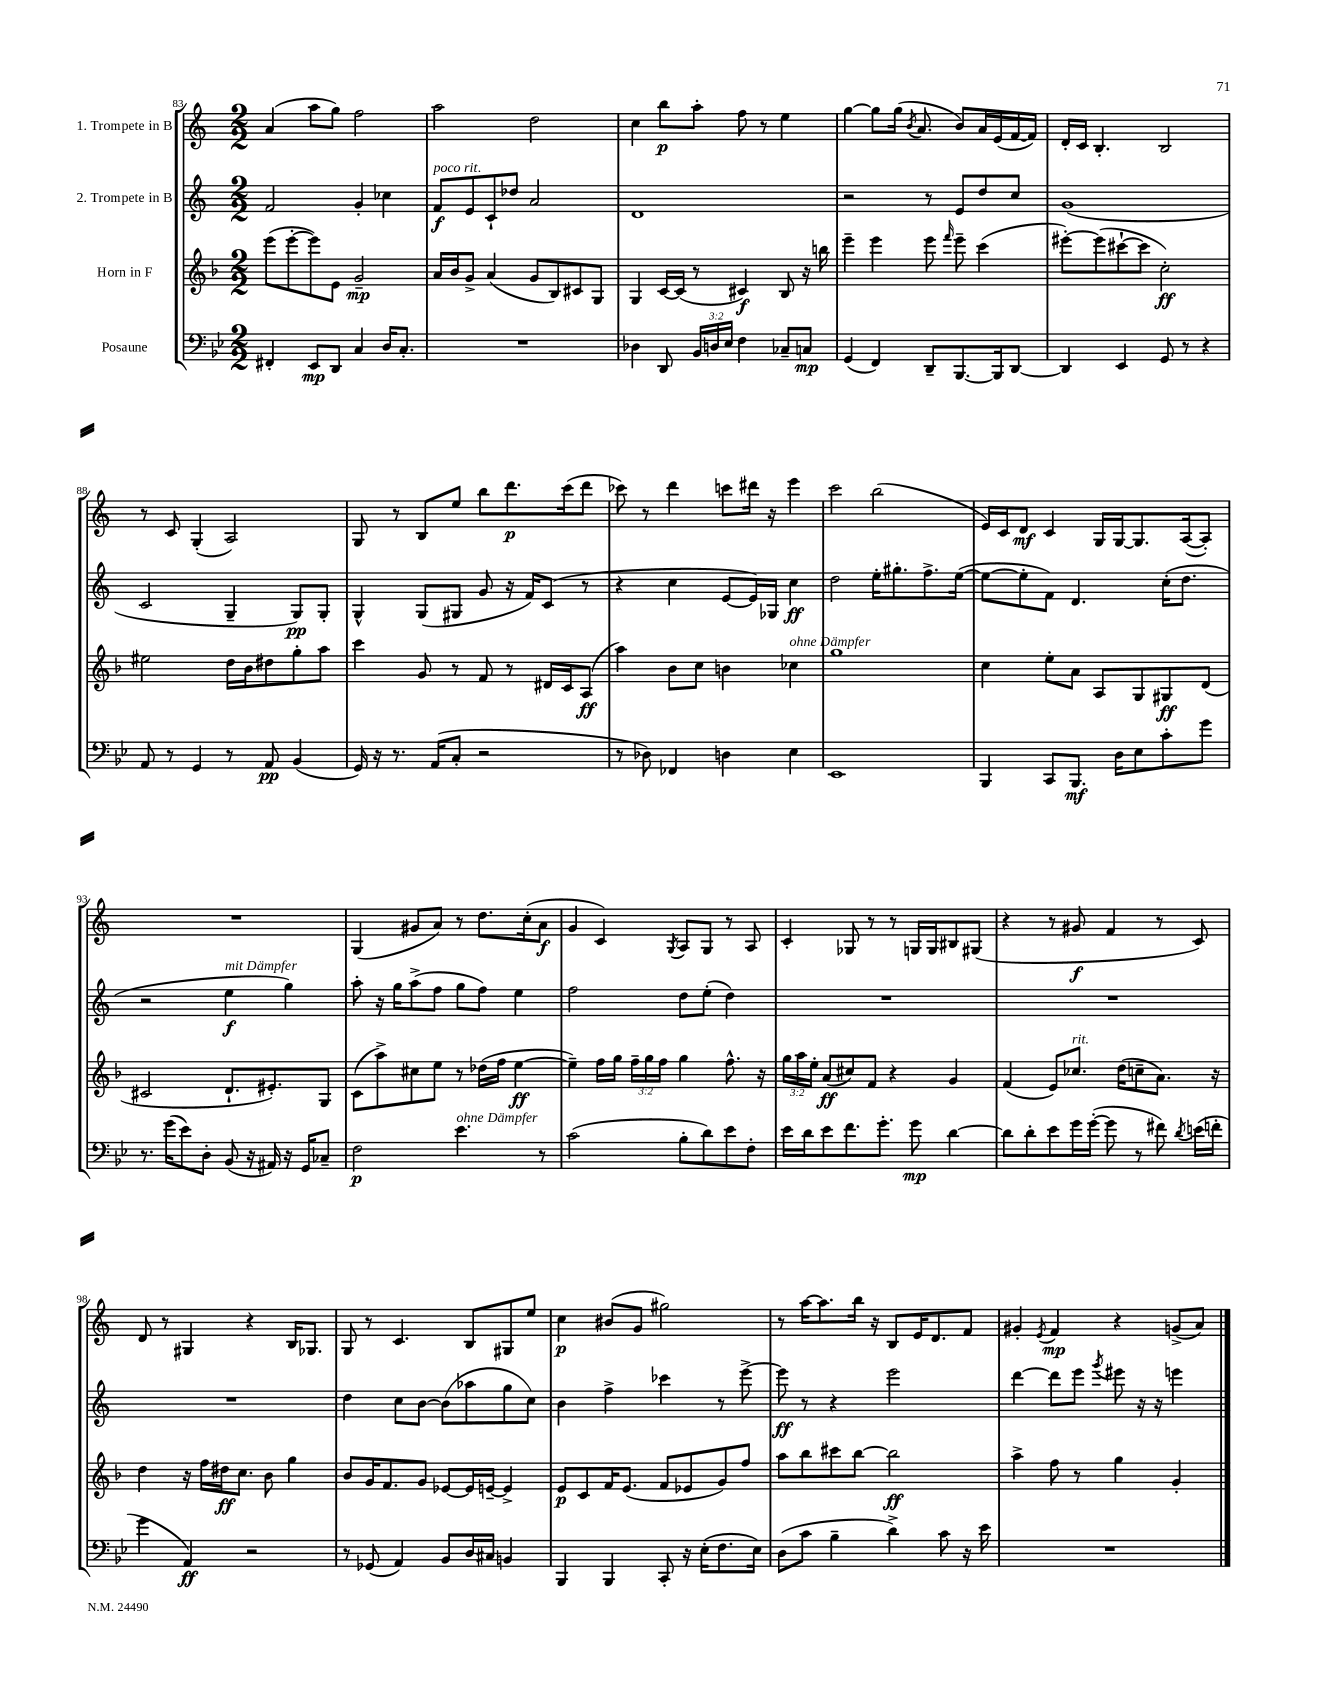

**kern	**dynam	**kern	**dynam	**kern	**dynam	**kern	**dynam
*part4	*part4	*part3	*part3	*part2	*part2	*part1	*part1
*staff4	*staff4	*staff3	*staff3	*staff2	*staff2	*staff1	*staff1
*I"Posaune	*	*I"Horn in F	*	*I"2. Trompete in B	*	*I"1. Trompete in B	*
*clefF4	*	*clefG2	*	*clefG2	*	*clefG2	*
*k[b-e-]	*	*k[b-]	*	*k[]	*	*k[]	*
*M2/2	*	*M2/2	*	*M2/2	*	*M2/2	*
=83	=83	=83	=83	=83	=83	=83	=83
4FF#X'/	.	(8eee\L	.	2f/	.	(4a/	.
.	.	[8eee'\	.	.	.	.	.
8EE-/L	mp	8eee\])	.	.	.	8aa\L	.
8DD/J	.	8e\J	.	.	.	8gg\J)	.
4C/	.	2g~/	mp	4g'/	.	2ff\	.
16D/KL	.	.	.	4cc-X\	.	.	.
8.C'/J	.	.	.	.	.	.	.
=84	=84	=84	=84	=84	=84	=84	=84
!	!	!	!	!LO:TX:a:i:t=poco rit.	!	!	!
1r	.	16a/LL	.	8f/L	f	2aa\	.
.	.	16b-/J	.	.	.	.	.
.	.	8g^/J	.	8e/	.	.	.
.	.	(4a/	.	8c`/	.	.	.
.	.	.	.	8dd-X/J	.	.	.
.	.	8g/L	.	2a/	.	2dd\	.
.	.	8B-/)	.	.	.	.	.
.	.	8c#X/	.	.	.	.	.
.	.	8G/J	.	.	.	.	.
=85	=85	=85	=85	=85	=85	=85	=85
4D-X\	.	4G/	.	1d	.	4cc\	.
8DD/	.	[16c/LL	.	.	.	8bb\L	p
.	.	(16c/JJ]	.	.	.	.	.
24BB-/LL	.	8r	.	.	.	8aa'\J	.
24Dn/	.	.	.	.	.	.	.
24E-/JJ	.	.	.	.	.	.	.
4F\	.	4c#X/)	f	.	.	8ff\	.
.	.	.	.	.	.	8r	.
8C-X~/L	.	8B-/	.	.	.	4ee\	.
8Cn/J	mp	16r	.	.	.	.	.
.	.	16bbn\	.	.	.	.	.
=86	=86	=86	=86	=86	=86	=86	=86
(4GG/	.	4eee~\	.	2r	.	[4gg\	.
4FF/)	.	4eee\	.	.	.	8gg\L]	.
.	.	.	.	.	.	(16gg\Jk	.
.	.	.	.	.	.	8qb/	.
.	.	.	.	.	.	8.a/	.
8DD~/L	.	8eee\	.	8r	.	.	.
.	.	16qqfff/	.	.	.	.	.
[8.BBB-/	.	8eee~\	.	8e/L	.	8b/L)	.
.	.	(4ccc\	.	8dd/	.	16a/L	.
16BBB-/k]	.	.	.	.	.	(16e/	.
[8DD/J	.	.	.	8cc/J	.	[16f/	.
.	.	.	.	.	.	16f/JJ])	.
=87	=87	=87	=87	=87	=87	=87	=87
4DD/]	.	[8eee#X'\L)	.	(1g	.	16d'/LL	.
.	.	.	.	.	.	16c/JJ	.
.	.	(8eee#\]	.	.	.	4.B'/	.
4EE-/	.	[8ccc#X`\	.	.	.	.	.
.	.	8ccc#\J]	.	.	.	.	.
8GG/	.	2cc'\)	ff	.	.	2B/	.
8r	.	.	.	.	.	.	.
4r	.	.	.	.	.	.	.
!!LO:LB:g=z
=88	=88	=88	=88	=88	=88	=88	=88
8AA/	.	2ee#X\	.	2c/	.	8r	.
8r	.	.	.	.	.	8c/	.
4GG/	.	.	.	.	.	(4G'/	.
8r	.	16dd\LL	.	4G~/	.	2A/)	.
.	.	16b-\J	.	.	.	.	.
8AA/	pp	8dd#X\	.	.	.	.	.
(4BB-/	.	8gg'\	.	8G/L)	pp	.	.
.	.	8aa\J	.	8G'/J	.	.	.
=89	=89	=89	=89	=89	=89	=89	=89
16GG/)	.	4ccc\	.	4G^^/	.	8G/	.
16r	.	.	.	.	.	.	.
8.r	.	.	.	.	.	8r	.
.	.	8g/	.	(8G/L	.	8B/L	.
(16AA/KL	.	.	.	.	.	.	.
8C'/J	.	8r	.	8G#X/J	.	8ee/J	.
2r	.	8f/	.	8g/	.	8bb\L	.
.	.	8r	.	16r	.	8.ddd\	p
.	.	.	.	16f/KL)	.	.	.
.	.	16d#X/LL	.	(8c/J	.	.	.
.	.	16c/J	.	.	.	(16ccc\k	.
.	.	(8A/J	ff	8r	.	8ddd\J	.
=90	=90	=90	=90	=90	=90	=90	=90
8r	.	4aa\)	.	4r	.	8ccc-X\)	.
8D-X\)	.	.	.	.	.	8r	.
4FF-X/	.	8b-\L	.	4cc\	.	4ddd\	.
.	.	8cc\J	.	.	.	.	.
4Dn\	.	4bn\	.	[8e/L	.	8cccn\L	.
.	.	.	.	16e/L])	.	16ddd#X\Jk	.
.	.	.	.	16G-X/JJ	.	16r	.
!	!	!LO:TX:a:i:t=ohne Dämpfer	!	!	!	!	!
4E-\	.	4cc-X\	.	4cc\	ff	4eee\	.
=91	=91	=91	=91	=91	=91	=91	=91
1EE-	.	1gg	.	2dd\	.	2ccc\	.
.	.	.	.	16ee'\KL	.	(2bb\	.
.	.	.	.	8.gg#X'\	.	.	.
.	.	.	.	8.ff^\	.	.	.
.	.	.	.	([16ee\Jk	.	.	.
=92	=92	=92	=92	=92	=92	=92	=92
4BBB-/	.	4cc\	.	8ee\L_	.	16e/LL)	.
.	.	.	.	.	.	16c/J	.
.	.	.	.	8ee'\]	.	8d/J	mf
8CC/L	.	8ee'\L	.	8f\J)	.	4c/	.
8.BBB-/J	mf	8a\J	.	4.d/	.	.	.
.	.	8A/L	.	.	.	16G/LL	.
16D\KL	.	.	.	.	.	[16G/J	.
8E-\	.	8G/	.	.	.	8.G/]	.
8c'\	.	8G#X/	ff	(16cc'\KL	.	.	.
.	.	.	.	8.dd\J	.	([16A/k	.
8g\J	.	(8d/J	.	.	.	8A'/J])	.
!!LO:LB:g=z
=93	=93	=93	=93	=93	=93	=93	=93
8.r	.	2c#X/	.	2r	.	1r	.
(16g\KL	.	.	.	.	.	.	.
8e-\)	.	.	.	.	.	.	.
8D'\J	.	.	.	.	.	.	.
!	!	!	!	!LO:TX:a:i:t=mit Dämpfer	!	!	!
(8BB-/	.	8.d`/L	.	4ee\	f	.	.
16r	.	.	.	.	.	.	.
16AA#X/)	.	8.e#X'/)	.	.	.	.	.
16r	.	.	.	4gg\)	.	.	.
16GG/KL	.	.	.	.	.	.	.
8C-X~/J	.	8G/J	.	.	.	.	.
=94	=94	=94	=94	=94	=94	=94	=94
2F\	p	(8c\L	.	8aa'\	.	(4G/	.
.	.	8aa^\)	.	16r	.	.	.
.	.	.	.	16gg\KL	.	.	.
.	.	8cc#X\	.	(8aa^\	.	8g#X/L	.
.	.	8ee\J	.	8ff\J	.	8a/J)	.
!LO:TX:a:i:t=ohne Dämpfer	!	!	!	!	!	!	!
4.e-\	.	8r	.	8gg\L	.	8r	.
.	.	(16dd-X\LL	.	8ff\J)	.	8.dd\L	.
.	.	16ff\JJ	.	.	.	.	.
.	.	[4ee\	ff	4ee\	.	.	.
.	.	.	.	.	.	(16cc'\k	.
8r	.	.	.	.	.	8a\J	f
=95	=95	=95	=95	=95	=95	=95	=95
(2c\	.	4ee~\])	.	2ff\	.	4g/	.
.	.	16ff\LL	.	.	.	4c/)	.
.	.	16gg\JJ	.	.	.	.	.
.	.	24ff~\LL	.	.	.	.	.
.	.	24gg\	.	.	.	.	.
.	.	24ff\JJ	.	.	.	.	.
.	.	.	.	.	.	8qG/	.
8B-'\L	.	4gg\	.	8dd\L	.	8A/L	.
8d\)	.	.	.	(8ee'\J	.	8G/J	.
8e-\	.	8.ff^^\	.	4dd\)	.	8r	.
8F'\J	.	.	.	.	.	8A/	.
.	.	16r	.	.	.	.	.
=96	=96	=96	=96	=96	=96	=96	=96
16e-\LL	.	24gg\LL	.	1r	.	4c'/	.
.	.	24aa\	.	.	.	.	.
16d\J	.	.	.	.	.	.	.
.	.	24ee'\JJ	.	.	.	.	.
8e-\	.	(8a/L	ff	.	.	.	.
8.f\	.	8cc#X/)	.	.	.	8G-X/	.
.	.	8f/J	.	.	.	8r	.
8.g'\J	.	.	.	.	.	.	.
.	.	4r	.	.	.	8r	.
8g\	mp	.	.	.	.	16Gn/LL	.
.	.	.	.	.	.	16G/J	.
[4d\	.	4g/	.	.	.	8B#X/	.
.	.	.	.	.	.	(8G#X/J	.
=97	=97	=97	=97	=97	=97	=97	=97
8d\L]	.	(4f/	.	1r	.	4r	.
8d'\	.	.	.	.	.	.	.
8e-\	.	8e/L)	.	.	.	8r	.
!	!	!LO:TX:a:i:t=rit.	!	!	!	!	!
16g\L	.	8.cc-X/J	.	.	.	8g#X/	f
([16g'\JJ	.	.	.	.	.	.	.
8g\]	.	.	.	.	.	4f/	.
.	.	(16dd\KL	.	.	.	.	.
8r	.	8ccn~\	.	.	.	.	.
8f#X\)	.	8.a\J)	.	.	.	8r	.
8qd/	.	.	.	.	.	.	.
(16en\LL	.	.	.	.	.	8c/)	.
16fn'\JJ	.	16r	.	.	.	.	.
!!LO:LB:g=z
=98	=98	=98	=98	=98	=98	=98	=98
4g\	.	4dd\	.	1r	.	8d/	.
.	.	.	.	.	.	8r	.
4AA/)	ff	16r	.	.	.	4G#X/	.
.	.	16ff\LL	.	.	.	.	.
.	.	16dd#X\J	ff	.	.	.	.
.	.	8.cc\J	.	.	.	.	.
2r	.	.	.	.	.	4r	.
.	.	8b-\	.	.	.	.	.
.	.	4gg\	.	.	.	16B/KL	.
.	.	.	.	.	.	8.G-X/J	.
=99	=99	=99	=99	=99	=99	=99	=99
8r	.	8b-/L	.	4dd\	.	8G/	.
(8GG-X/	.	16g/K	.	.	.	8r	.
.	.	8.f/	.	.	.	.	.
4AA/)	.	.	.	8cc\L	.	4.c/	.
.	.	8g/J	.	[8b\J	.	.	.
8BB-/L	.	[8e-X/L	.	(8b\L]	.	.	.
16D/L	.	16e-/L]	.	8aa-X\	.	8B/L	.
16C#X/JJ	.	[16en~/JJ	.	.	.	.	.
4BBn/	.	4e^/]	.	8gg\	.	8G#X/	.
.	.	.	.	8cc\J)	.	8ee/J	.
=100	=100	=100	=100	=100	=100	=100	=100
4BBB-/	.	8e/L	p	4b\	.	4cc\	p
.	.	8c/	.	.	.	.	.
4BBB-/	.	16f/K	.	4ff^\	.	(8b#X/L	.
.	.	(8.e/J	.	.	.	.	.
.	.	.	.	.	.	8g/J	.
8CC'/	.	8f/L	.	4ccc-X\	.	2gg#X\)	.
16r	.	8e-X/	.	.	.	.	.
(16E-'\KL	.	.	.	.	.	.	.
8.F\	.	8g/)	.	8r	.	.	.
.	.	8ff/J	.	[8eee^\	.	.	.
16E-\Jk)	.	.	.	.	.	.	.
=101	=101	=101	=101	=101	=101	=101	=101
(8D\L	.	8aa\L	.	8eee\]	ff	8r	.
8c\J	.	8bb-\	.	8r	.	[16aa\KL	.
.	.	.	.	.	.	8.aa\]	.
4B-~\	.	8ccc#X\	.	4r	.	.	.
.	.	[8bb-\J	.	.	.	16bb\Jk	.
.	.	.	.	.	.	16r	.
4d^\)	.	2bb-\]	ff	2eee\	.	8B/L	.
.	.	.	.	.	.	16e/K	.
.	.	.	.	.	.	8.d/	.
8c\	.	.	.	.	.	.	.
16r	.	.	.	.	.	8f/J	.
16e-\	.	.	.	.	.	.	.
=102	=102	=102	=102	=102	=102	=102	=102
1r	.	4aa^\	.	[4ddd\	.	4g#X'/	.
.	.	.	.	.	.	8qe/	.
.	.	8ff\	.	8ddd\L]	.	4f/	mp
.	.	8r	.	8eee\J	.	.	.
.	.	.	.	8qggg/	.	.	.
.	.	4gg\	.	8eee#X\	.	4r	.
.	.	.	.	16r	.	.	.
.	.	.	.	16r	.	.	.
.	.	4g'/	.	4eeen\	.	(8gn^/L	.
.	.	.	.	.	.	8a/J)	.
==	==	==	==	==	==	==	==
*-	*-	*-	*-	*-	*-	*-	*-
